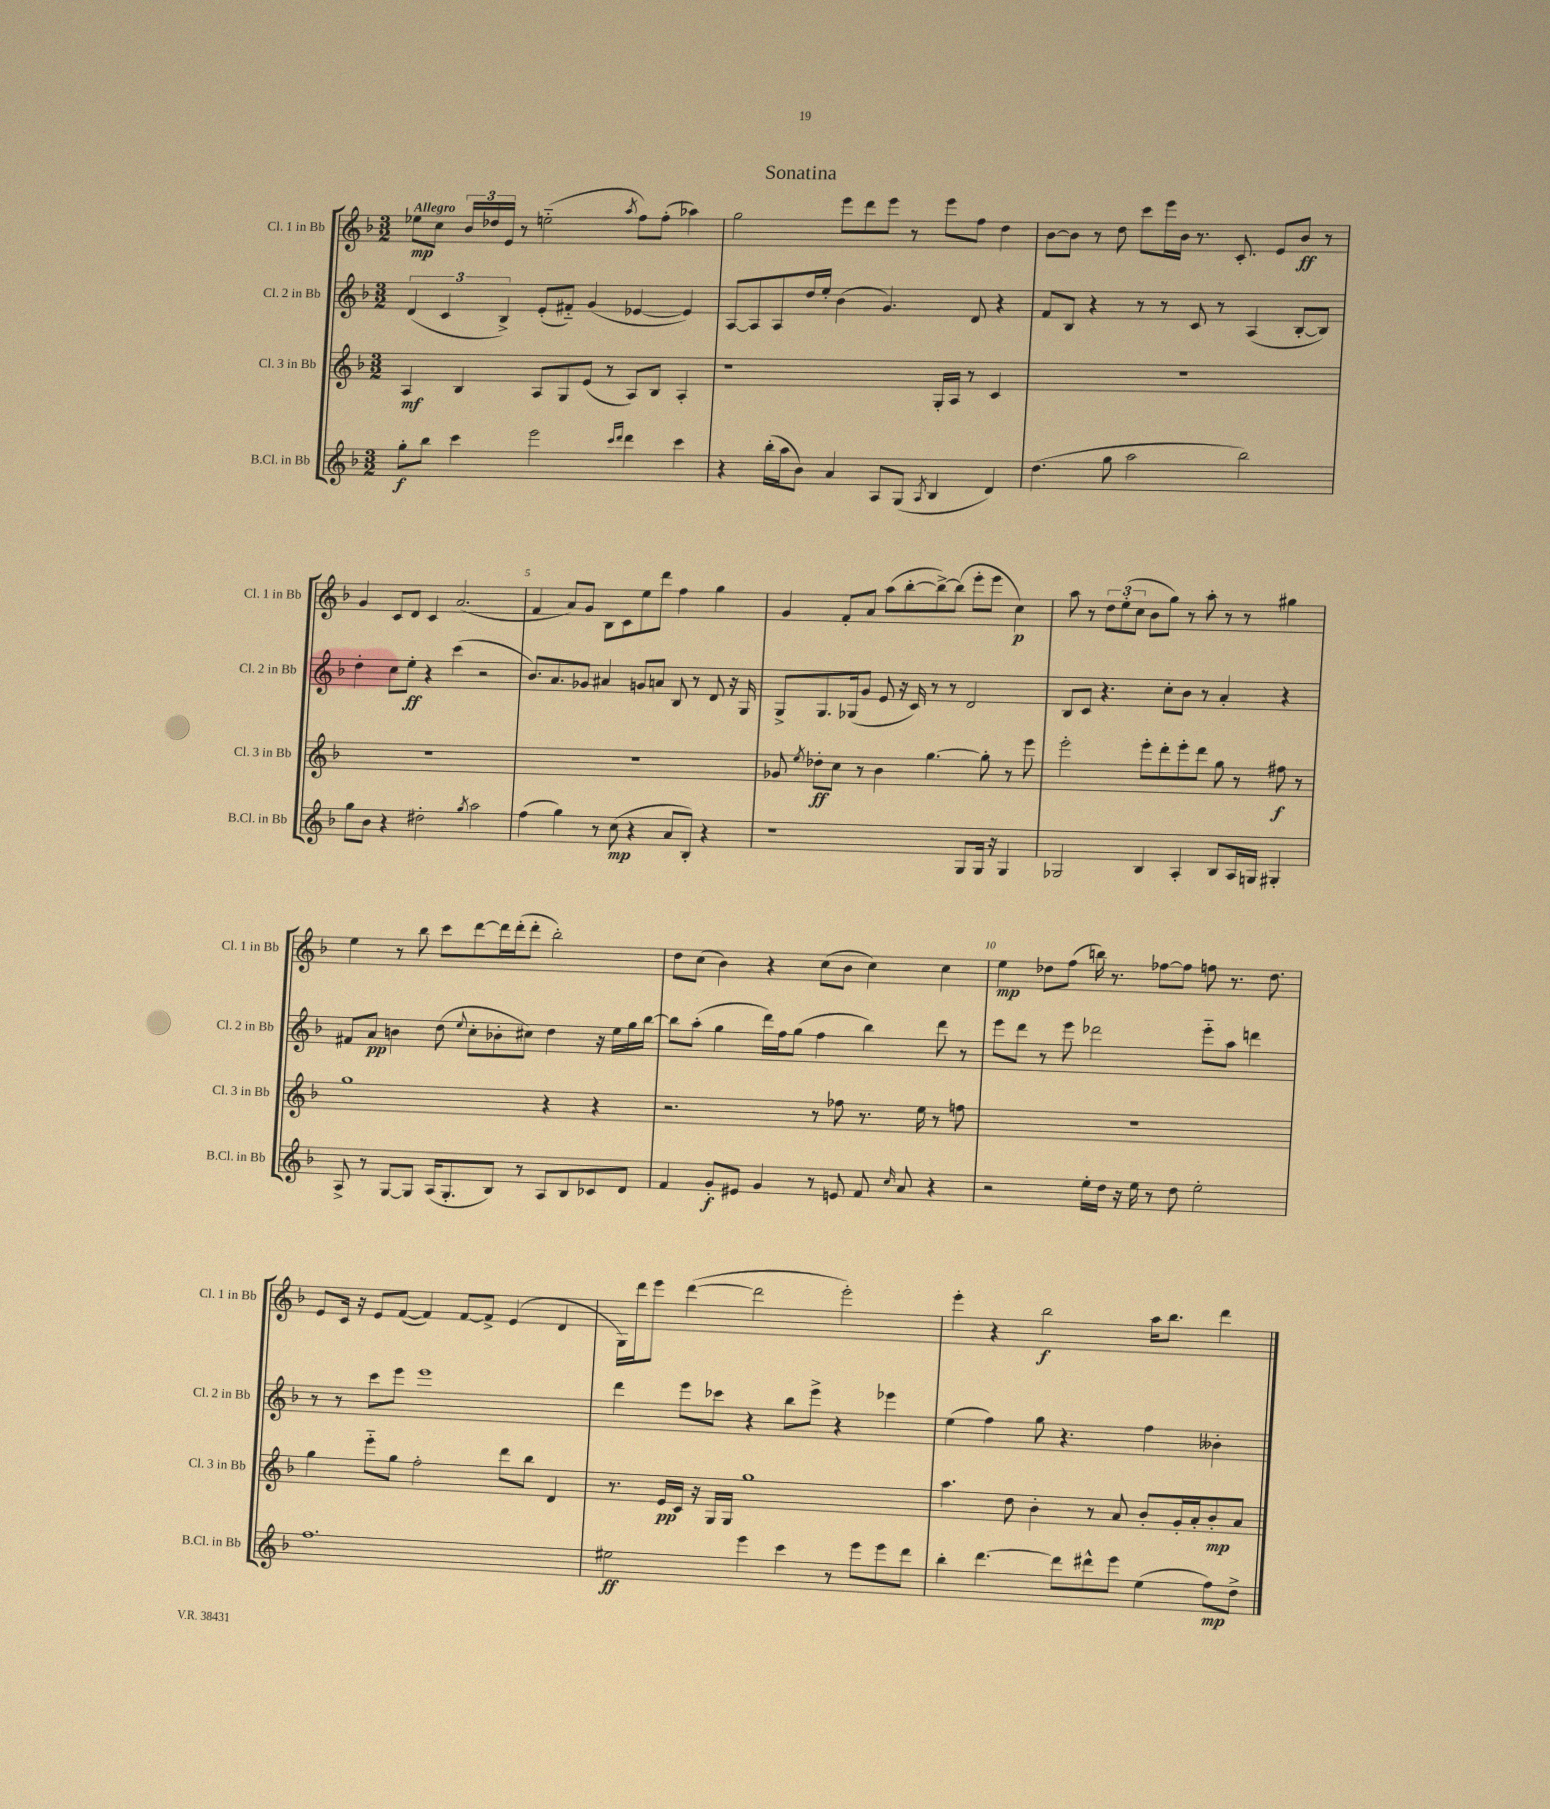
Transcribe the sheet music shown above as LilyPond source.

\header { title = "Sonatina" }
<<
\new StaffGroup <<
\new Staff = "s0" \with { instrumentName = "Cl. 1 in Bb" shortInstrumentName = "Cl. 1 in Bb" } {
    \clef treble \key f \major \numericTimeSignature \time 3/2 \tempo "Allegro"
    \autoBeamOff ees''8[\mp c''8] \tuplet 3/2 { bes'16[ des''16 e'16] } r8 e''2-_( \acciaccatura { a''8 } f''8[) f''8]-.( aes''4) |
    g''2 e'''8[ d'''8 e'''8] r8 e'''8[ f''8] d''4 |
    bes'8[~ bes'8] r8 d''8 c'''8[ e'''16 bes'16] r8. c'8.-. e'8[ bes'8]\ff r8 |
    g'4 c'8[ d'8] c'4 a'2.( |
    f'4 a'8[) g'8] bes8[ c'8 e''8 d'''8] f''4 g''4 |
    g'4 f'8[-. a'8] a''8[( bes''8~-. bes''8~->) bes''8]( e'''8[-. e'''8] c''4\p) |
    a''8 r8 \tuplet 3/2 { d''8[ e''8-.( c''8] } bes'8[ g''8]) r8 a''8-. r8 r8 gis''4 |
    e''4 r8 bes''8 c'''8[ d'''8~ d'''16 d'''16-.( d'''8]-. bes''2-.) |
    d''8[ c''8]( bes'4) r4 c''8[( bes'8] c''4) c''4 |
    e''4\mp des''8[ f''8]( b''16) r8. fes''8[~ fes''8] f''8 r8. des''8. |
    e'8[ c'16] r16 e'8[ f'8]~( f'4) f'8[~ f'8]-> e'4( d'4 |
    g16[) d'''16 e'''8] d'''4~( d'''2 e'''2-.) |
    e'''4-. r4 bes''2\f a''16[ bes''8.] d'''4 \bar "|." |
}
\new Staff = "s1" \with { instrumentName = "Cl. 2 in Bb" shortInstrumentName = "Cl. 2 in Bb" } {
    \clef treble \key f \major \numericTimeSignature \time 3/2
    \autoBeamOff \tuplet 3/2 { d'4( c'4 bes4->) } e'8[-.( fis'8]-_) g'4( ees'4~ ees'4) |
    a8[~ a8 a8 d''16 e''16]-. bes'4( g'4.) d'8 r4 |
    f'8[ bes8] r4 r8 r8 c'8 r8 a4( bes8[~-. bes8]) |
    d''4-. c''8[ e''8]-.\ff r4 c'''4( r2 |
    bes'8.[) a'8. ges'8] ais'4 g'8[ a'8] bes8 r8 d'8 r16 g16 |
    g8[-> g8. ges16( g'8] e'8 r16 c'16) r8 r8 d'2 |
    bes8[ c'8] r4. c''8[-. bes'8] r8 a'4-. r4 |
    fis'8[ a'8]\pp b'4 d''8( \appoggiatura { e''8 } c''8[-. bes'8-. cis''8]) d''4 r16 e''16[ g''16 bes''16]~ |
    bes''8[ a''8]-.( g''4 d'''16[) f''16 g''8]( f''4 bes''4) d'''8 r8 |
    e'''8[ d'''8] r8 e'''8 des'''2 e'''8[-_ a''8] d'''4 |
    r8 r8 c'''8[ e'''8] e'''1 |
    d'''4 e'''8[ ces'''8] r4 bes''8[ e'''8]-> r4 ees'''4 |
    e''4( f''4) g''8 r4. f''4 beses'4-. \bar "|." |
}
\new Staff = "s2" \with { instrumentName = "Cl. 3 in Bb" shortInstrumentName = "Cl. 3 in Bb" } {
    \clef treble \key f \major \numericTimeSignature \time 3/2
    \autoBeamOff a4\mf bes4 a8[ g8 e'8]( r8 a8[) bes8] a4-. |
    r1 g16[-. a16] r8 c'4 |
    R1. |
    R1. |
    R1. |
    ges'8 \acciaccatura { e''8 } des''8[-.\ff c''8] r8 bes'4 g''4.~ g''8-. r8 e'''8 |
    e'''2-. e'''8[-. d'''8-. e'''8-. d'''8] g''8 r8 fis''8\f r8 |
    g''1 r4 r4 |
    r2. r8 fes''8 r8. e''16 r8 f''8 |
    R1. |
    g''4 e'''8[-_ g''8] f''2-. d'''8[ bes''8] d'4 |
    r8. e'16[\pp c'16] r16 g16[ g16] g''1 |
    a''4. d''8 bes'4-. r8 a'8 bes'8[-. g'16-. a'16-. bes'8-.\mp a'8] \bar "|." |
}
\new Staff = "s3" \with { instrumentName = "B.Cl. in Bb" shortInstrumentName = "B.Cl. in Bb" } {
    \clef treble \key f \major \numericTimeSignature \time 3/2
    \autoBeamOff g''8[-.\f bes''8] c'''4 e'''2 \grace { c'''16[ d'''16] } d'''4 c'''4 |
    r4 bes''16[-.( a''16 bes'8]) a'4 a8[ g8]( \acciaccatura { a8 } bes4 d'4) |
    d''4.( g''8 a''2 bes''2) |
    g''8[ bes'8] r4 dis''2-. \acciaccatura { g''8 } a''2 |
    f''4( g''4) r8 c''8\mp( r4 a'8[ bes8]-.) r4 |
    r1 g8[ g16] r16 g4 |
    ges2 bes4 a4-. bes8[ a16 g16] gis4-. |
    a8-> r8 g8[~ g8] a16[( g8.-. bes8]) r8 a8[ bes8 ces'8 d'8] |
    f'4 g'8[-.\f eis'8] g'4 r8 e'8 f'8 \grace { c''16 } a'8 r4 |
    r2 e''16[-. d''16] r16 e''16 r8 d''8 e''2-. |
    f''1. |
    eis''2\ff e'''4 c'''4 r8 e'''8[ e'''8 d'''8] |
    bes''4-. d'''4.~ d'''8[ dis'''8-^ e'''8] e''4( f''8[\mp) d''8]-> \bar "|." |
}
>>
>>
\layout { \context { \Score \override BarNumber.break-visibility = ##(#f #t #t) barNumberVisibility = #(every-nth-bar-number-visible 5) } }
